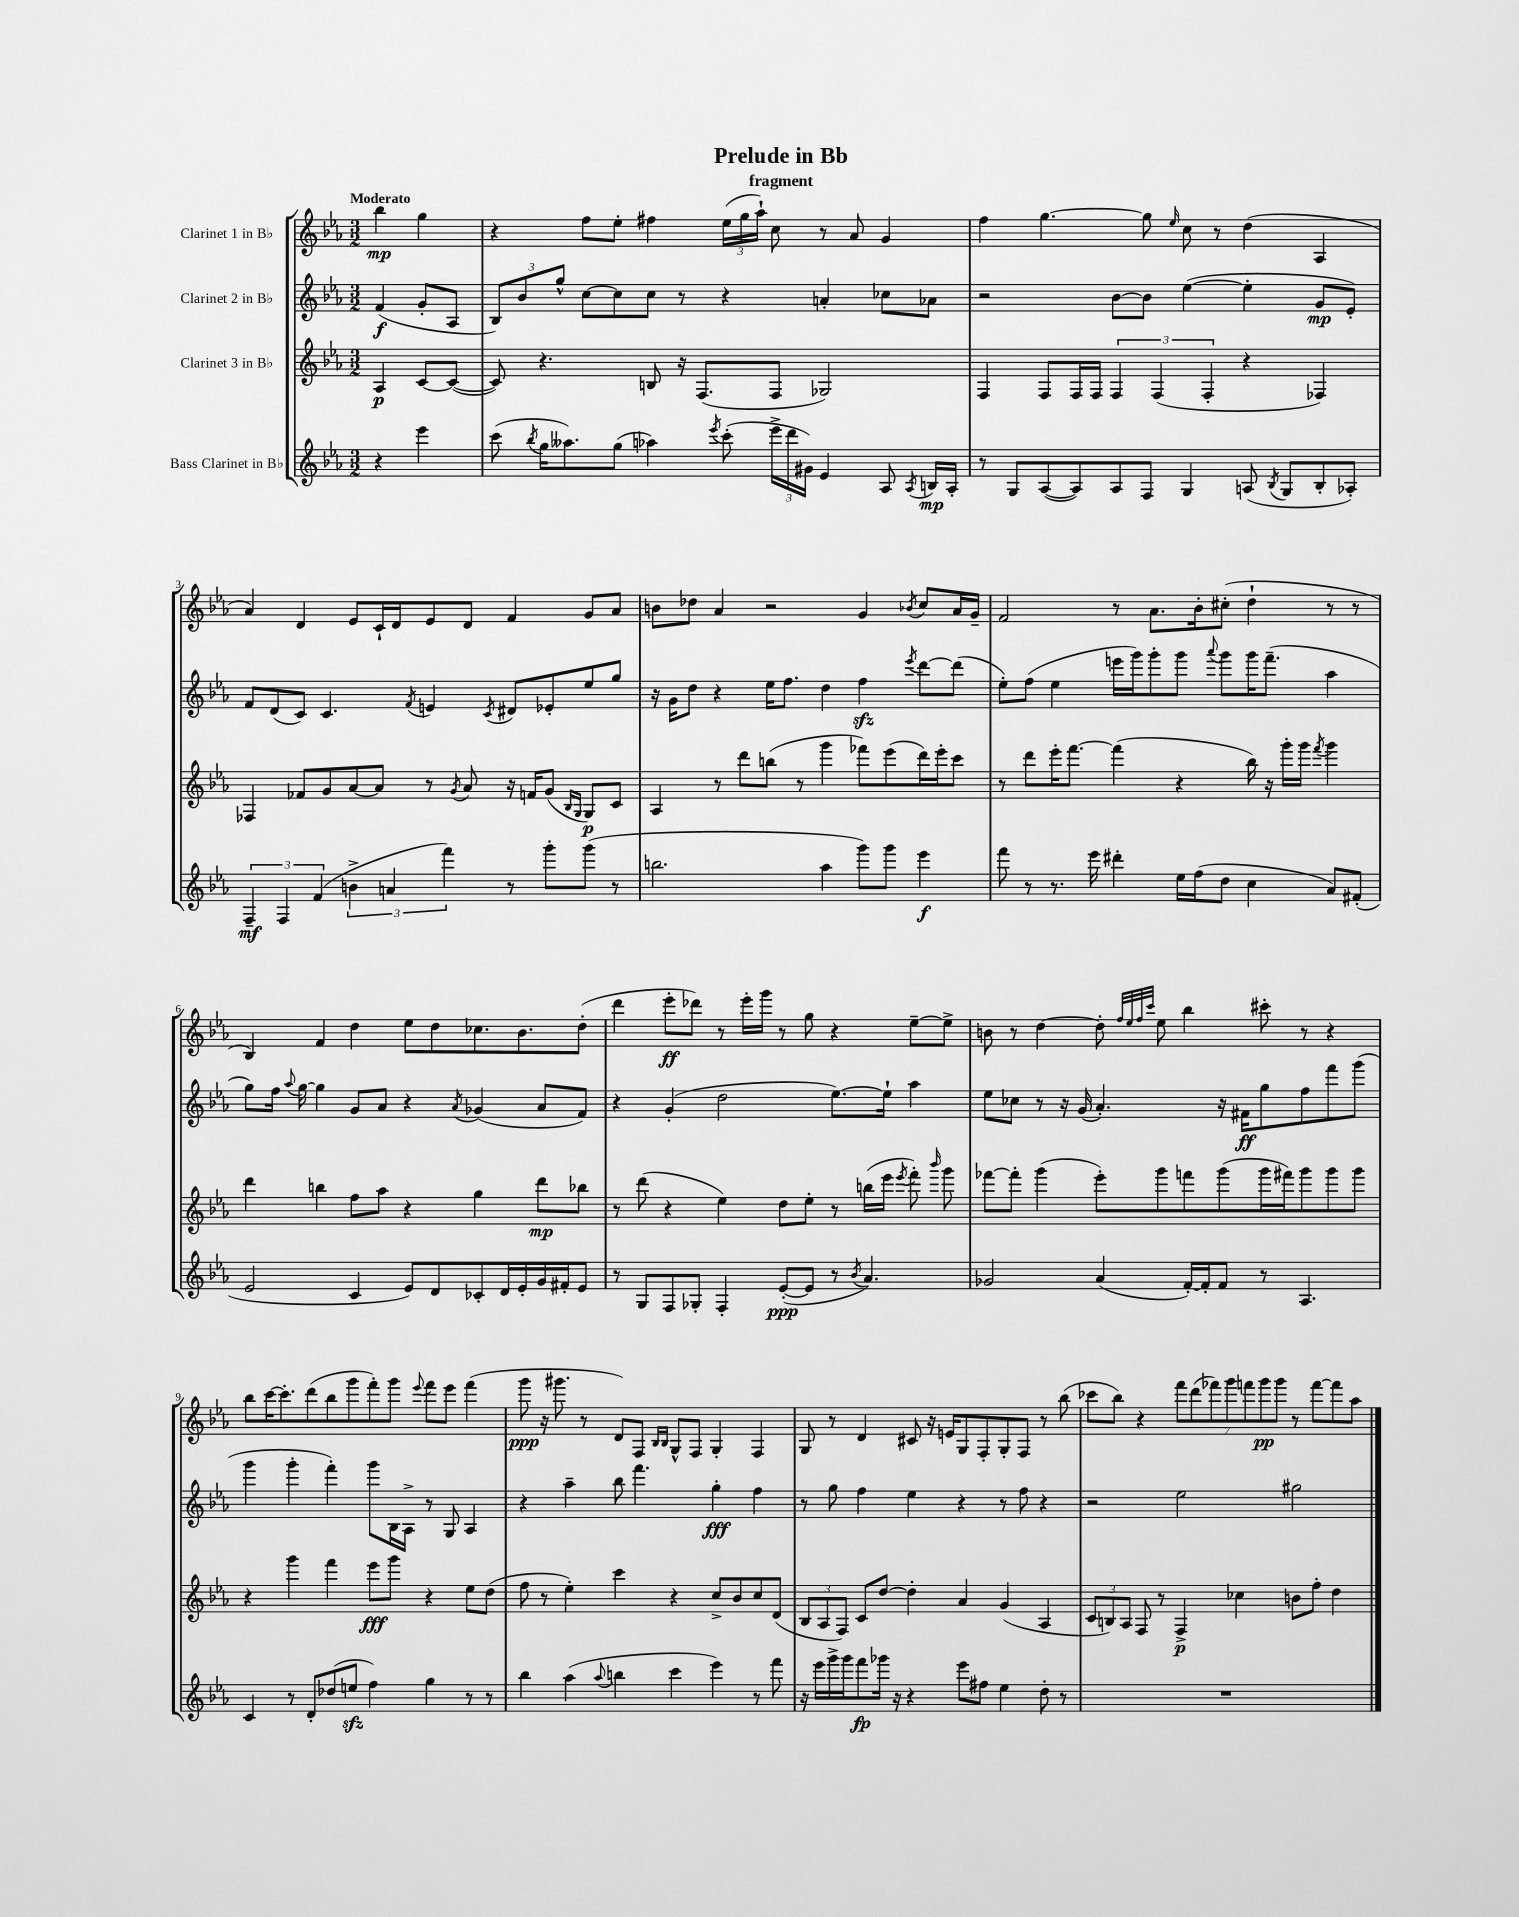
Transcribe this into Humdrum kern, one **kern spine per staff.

**kern	**kern	**kern	**kern
*staff4	*staff3	*staff2	*staff1
*clefG2	*clefG2	*clefG2	*clefG2
*k[b-e-a-]	*k[b-e-a-]	*k[b-e-a-]	*k[b-e-a-]
*M3/2	*M3/2	*M3/2	*M3/2
4r	4A-	(4f	4bb-
4eee-	[8c	8g'	4gg
.	(8c_	8A-	.
=	=	=	=
(8ccc	8c])	12B-)	4r
.	.	12b-	.
8qbb-	.	.	.
16gg	4.r	.	.
.	.	12gg^^	.
8.aa--)	.	.	.
.	.	[8cc	8ff
(8gg	.	8cc]	8ee-'
4aa-)	8B	8cc	4ff#
.	16r	8r	.
.	(8.F	.	.
8qeee-	.	.	.
(8ccc'	.	4r	(24ee-
.	.	.	24gg
.	.	.	24aa-`)
24eee-^	8F	.	8cc
24ddd	.	.	.
24g#)	.	.	.
4e-	2G-)	4a'	8r
.	.	.	8a-
8A-	.	8cc-	4g
8qA-	.	.	.
16B	.	8a-	.
16A-'	.	.	.
=	=	=	=
8r	4F	2r	4ff
8G	.	.	.
([8A-	8F	.	[4.gg
8A-])	16F	.	.
.	16F	.	.
8A-	6F	[8b-	.
8F	.	8b-]	8gg]
.	(6F	.	.
.	.	.	16qqee-
4G	.	([4ee-	8cc
.	6F'	.	.
.	.	.	8r
(8A	4r	4ee-']	(4dd
8qB-	.	.	.
8G	.	.	.
8B-'	4F-)	8g	4A-
8A-')	.	8e-')	.
=	=	=	=
6F~	4F-	8f	4a-)
.	.	(8d	.
6F	.	.	.
.	8f-	8c)	4d
(6f	.	.	.
.	8g	4.c	.
6b^	[8a-	.	8e-
.	8a-]	.	16c`
6a	.	.	.
.	.	.	16d
.	.	8qf	.
.	8r	4e	8e-
6fff)	.	.	.
.	8qg	.	.
.	8a-	.	8d
.	.	8qc	.
8r	16r	8d#	4f
.	16f	.	.
8ggg'	(8g	8e-'	.
.	16qqB-	.	.
.	16qqG	.	.
(8ggg	8G)	8ee-	8g
8r	8c	8gg	8a-
=	=	=	=
2.bb	4A-	16r	8b
.	.	16g	.
.	.	8dd	8dd-
.	8r	4r	4a-
.	8ddd	.	.
.	(8bb	16ee-	2r
.	.	8.ff	.
.	8r	.	.
4aa-	4ggg	4dd	.
8ggg)	8fff-)	4ff	4g
8ggg	(8eee-	.	.
.	.	8qeee-	8qb-
4eee-	16ddd)	[8ddd	8cc
.	16eee-'	.	.
.	8ccc	(8ddd]	16a-
.	.	.	16g~
=	=	=	=
8fff	8r	8ee-')	2f
8r	8ddd	(8ff	.
8.r	16eee-'	4ee-	.
.	[8.fff	.	.
16eee-	.	.	.
4ddd#'	(4fff]	16eee	8r
.	.	16ggg)	.
.	.	8ggg'	8.a-
16ee-	4r	8ggg	.
(16ff	.	.	16b-'
.	.	8qqaaa-	.
8dd	.	8ggg	(8cc#'
4cc	16bb-)	16ggg	4dd`
.	16r	(8.fff~	.
.	16ggg'	.	.
.	16ggg	.	.
.	8qfff	.	.
8a-)	4ggg	4aa-	8r
(8f#'	.	.	8r
=	=	=	=
2e-	4ddd	8gg)	4B-)
.	.	16ff	.
.	.	8qqaa-	.
.	.	[16gg	.
.	4bb	4gg]	4f
4c	8ff	8g	4dd
.	8aa-	8a-	.
8e-)	4r	4r	8ee-
8d	.	.	8dd
.	.	8qa-	.
8c-'	4gg	(4g-	8.cc-
16d	.	.	.
16e-'	.	.	8.b-
16g	8ddd	8a-	.
16f#'	.	.	.
8e-	8bb-	8f)	(8dd'
=	=	=	=
8r	8r	4r	4ddd
8G	(8ddd	.	.
8F	4r	(4g'	8eee-'
8G-'	.	.	8ddd-)
4F'	4ee-)	2dd	8r
.	.	.	16eee-'
.	.	.	16ggg
([8e-'	8dd	.	8r
8e-]	8ee-'	.	8gg
8r	8r	[8.ee-)	4r
8qb-	.	.	.
4.a-)	(16bb	.	.
.	16eee-	16ee-`]	.
.	8qeee-	.	.
.	8fff')	4aa-	[8ee-~
.	16qqbbb-	.	.
.	8ggg	.	8ee-^]
=	=	=	=
2g-	[8fff-	8ee-	8b
.	8fff-']	8cc-	8r
.	(4ggg	8r	[4dd
.	.	16r	.
.	.	(16g	.
(4a-	8eee-')	4.a-')	8dd']
.	.	.	32qqff
.	.	.	32qqee-
.	.	.	32qqff
.	.	.	32qqccc
.	8ggg	.	8ee-
[16f')	8fff	.	4bb-
16f']	.	.	.
8f	(8ggg	16r	.
.	.	16f#	.
8r	16ggg	8gg	8ccc#'
.	16fff#)	.	.
4.A-	8ggg	8ff	8r
.	8ggg	8fff	4r
.	8ggg	(8ggg	.
=	=	=	=
4c	4r	4ggg	8bb-
.	.	.	[16ccc
.	.	.	8.ccc']
8r	4ggg	4ggg'	.
8d'	.	.	(8ddd
(8dd-	4fff	4fff')	8bb-
8ee	.	.	8ggg
4ff)	8eee-	8ggg	8fff')
.	8ggg	16B-	8ggg
.	.	16A-^	.
.	.	.	8qqeee-
4gg	4r	8r	8fff
.	.	8G	8eee-
8r	8ee-	4A-	(4fff
8r	(8dd	.	.
=	=	=	=
4bb-	8ff	4r	8ggg
.	8r	.	16r
.	.	.	8.ggg#
(4aa-	4ee-')	4aa-~	.
.	.	.	8r
8qqaa-	.	.	.
4bb	4ccc	8bb-	8d)
.	.	4.fff	8F
.	.	.	16qqB-
.	.	.	16qqB-
4ccc	4r	.	8G^^
.	.	.	8F
4eee-)	8cc^	4gg'	4G'
.	8b-	.	.
8r	8cc	4ff	4F
8fff	(8d	.	.
=	=	=	=
16r	12B-	8r	8G
16eee-	.	.	.
.	12A-	.	.
16ggg^	.	8gg	8r
.	12F)	.	.
16ggg	.	.	.
8fff	8c	4ff	4d
16ggg-	[8dd	.	.
16r	.	.	.
4r	4dd']	4ee-	8c#
.	.	.	16r
.	.	.	16e
8eee-	4a-	4r	8G
8ff#	.	.	8F'
4ee-	(4g	8r	8G'
.	.	8ff	8F
8dd'	4A-	4r	8r
8r	.	.	(8bb-
=	=	=	=
1.r	12c	2r	8ccc-
.	12B)	.	.
.	.	.	8bb-)
.	12A-	.	.
.	8F	.	4r
.	8r	.	.
.	4F^	2ee-	14fff
.	.	.	(14ddd
.	.	.	14fff-)
.	.	.	14ggg
.	4cc-	.	.
.	.	.	14fff
.	.	.	14ggg
.	.	.	14ggg
.	8b	2gg#	8r
.	8ff'	.	[8fff
.	4dd	.	8fff]
.	.	.	8aa-
==	==	==	==
*-	*-	*-	*-
